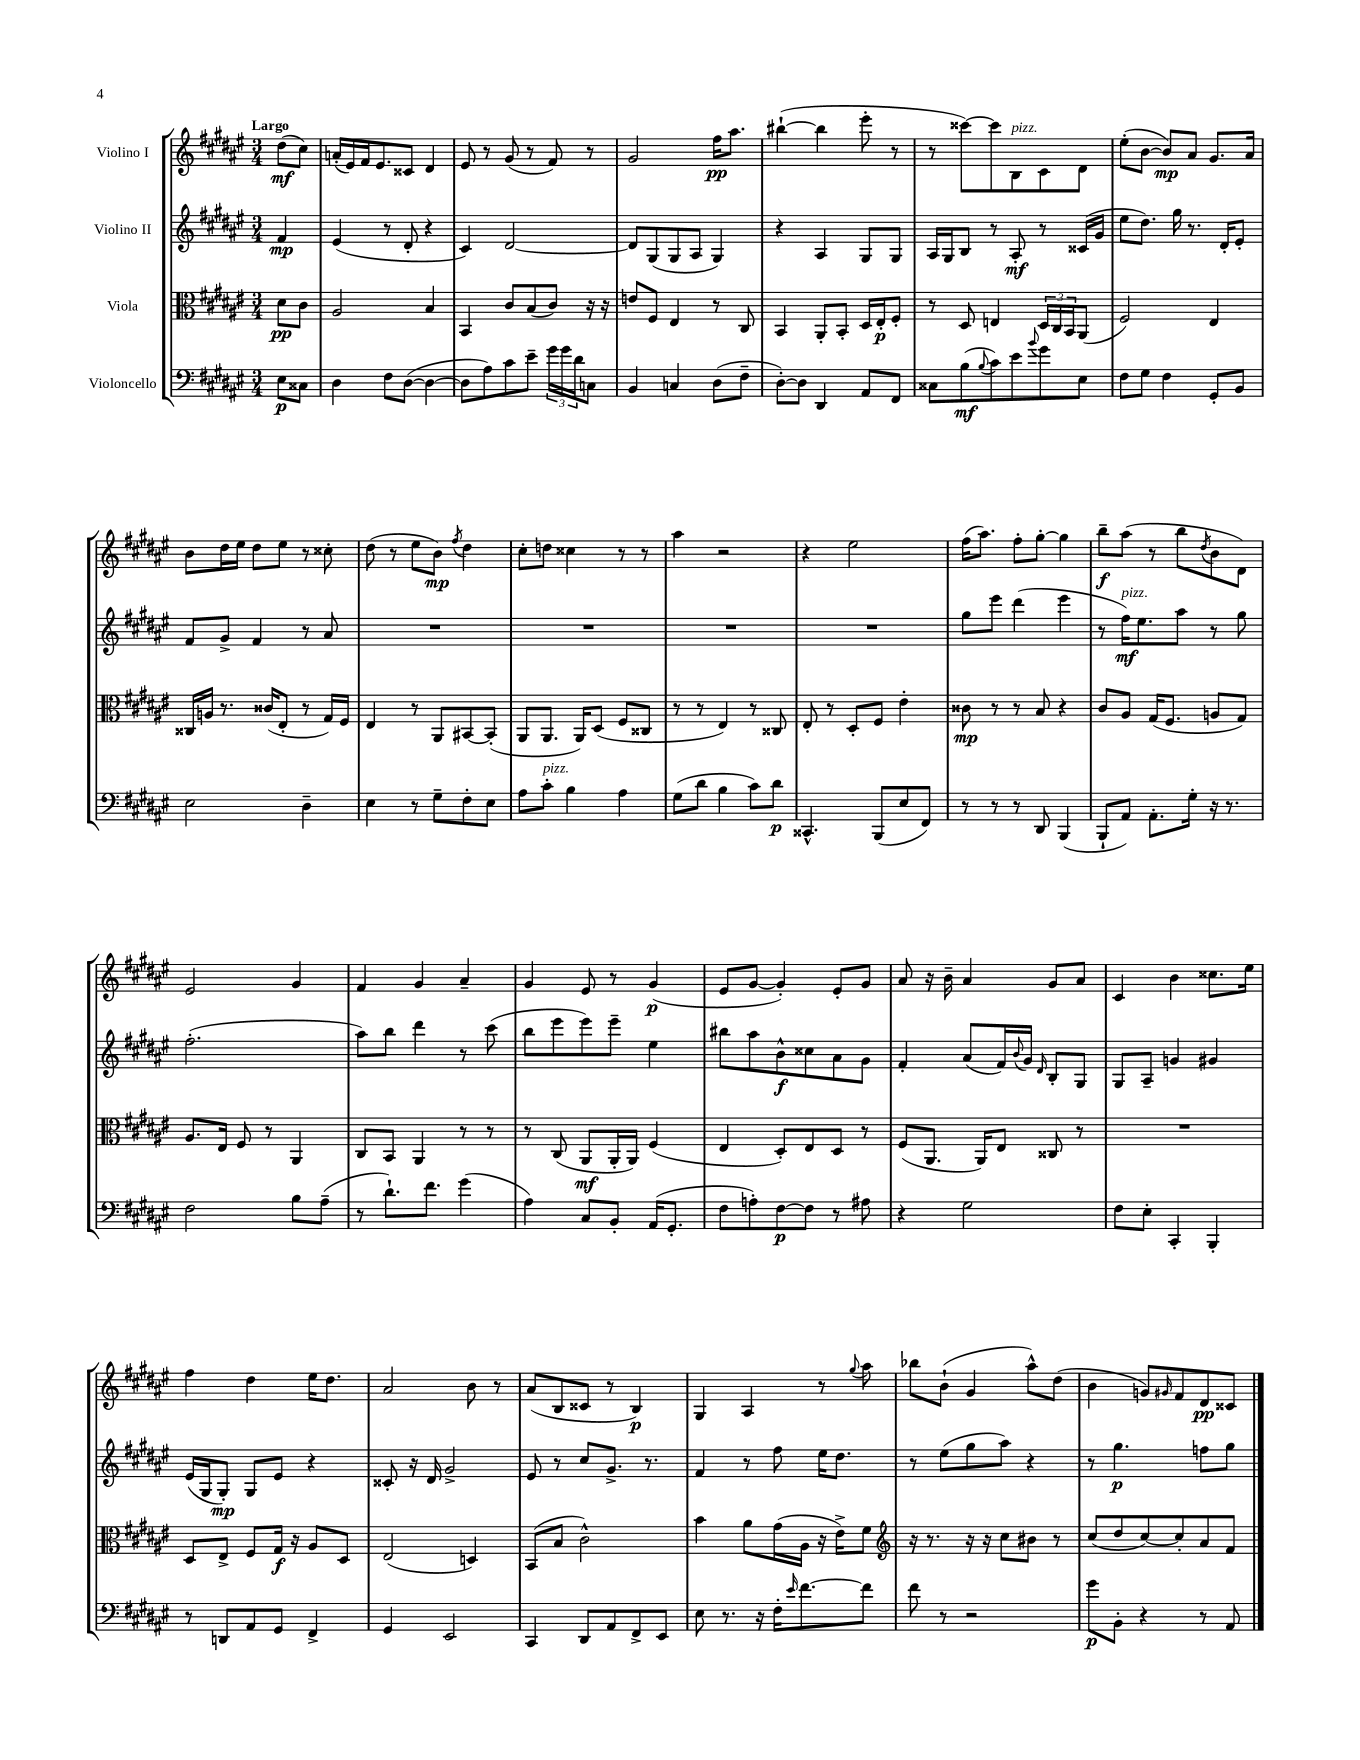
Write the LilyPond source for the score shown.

<<
\new StaffGroup <<
\new Staff = "s0" \with { instrumentName = "Violino I" } {
    \clef treble \key fis \major \numericTimeSignature \time 3/4 \partial 4 \tempo "Largo"
    dis''8\mf( cis''8) |
    a'16-.( eis'16) fis'16 eis'8. cisis'8 dis'4 |
    eis'8 r8 gis'8( r8 fis'8) r8 |
    gis'2 fis''16\pp ais''8. |
    bis''4~-!( bis''4 eis'''8-. r8 |
    r8 cisis'''8~) cisis'''8 b8^\markup { \italic "pizz." } cis'8 dis'8 |
    eis''8-.( b'8~ b'8\mp) ais'8 gis'8. ais'16 |
    b'8 dis''16 eis''16 dis''8 eis''8 r8 cisis''8-. |
    dis''8( r8 eis''8 b'8\mp) \acciaccatura { fis''8 } dis''4 |
    cis''8-. d''8 cisis''4 r8 r8 |
    ais''4 r2 |
    r4 eis''2 |
    fis''16( ais''8.) fis''8-. gis''8~-. gis''4 |
    b''8--\f ais''8( r8 b''8 \acciaccatura { dis''8 } b'8 dis'8) |
    eis'2 gis'4 |
    fis'4 gis'4 ais'4-- |
    gis'4 eis'8 r8 gis'4\p( |
    eis'8 gis'8~ gis'4-.) eis'8-. gis'8 |
    ais'8 r16 b'16-- ais'4 gis'8 ais'8 |
    cis'4 b'4 cisis''8. eis''16 |
    fis''4 dis''4 eis''16 dis''8. |
    ais'2 b'8 r8 |
    ais'8( b8 cisis'8 r8 b4\p) |
    gis4 ais4 r8 \appoggiatura { gis''8 } ais''8 |
    bes''8 b'8-!( gis'4 ais''8-^) dis''8( |
    b'4 g'8) \grace { gis'16 } fis'8 dis'8\pp cisis'8 \bar "|." |
}
\new Staff = "s1" \with { instrumentName = "Violino II" } {
    \clef treble \key fis \major \numericTimeSignature \time 3/4 \partial 4
    fis'4\mp |
    eis'4( r8 dis'8-. r4 |
    cis'4) dis'2~ |
    dis'8 gis8( gis8 ais8 gis4) |
    r4 ais4 gis8 gis8 |
    ais16 gis16 b8 r8 ais8-.\mf r8 cisis'16( gis'16 |
    eis''8 dis''8.) gis''16 r8. dis'16-. eis'8-. |
    fis'8 gis'8-> fis'4 r8 ais'8 |
    R2. |
    R2. |
    R2. |
    R2. |
    gis''8 eis'''8 dis'''4( eis'''4 |
    r8 fis''16\mf^\markup { \italic "pizz." }) eis''8. ais''8 r8 gis''8 |
    fis''2.-.( |
    ais''8) b''8 dis'''4 r8 cis'''8( |
    b''8 eis'''8 eis'''8) eis'''8-- eis''4 |
    bis''8 ais''8 b'8-^\f cisis''8 ais'8 gis'8 |
    fis'4-. ais'8( fis'16) \appoggiatura { b'8 } gis'16 \grace { dis'16 } b8-. gis8 |
    gis8 ais8-- g'4 gis'4 |
    eis'16( gis16 gis8-.\mp) gis8 eis'8 r4 |
    cisis'8-. r16 dis'16 gis'2-> |
    eis'8 r8 cis''8 gis'8.-> r8. |
    fis'4 r8 fis''8 eis''16 dis''8. |
    r8 eis''8( gis''8 ais''8) r4 |
    r8 gis''4.\p f''8 gis''8 \bar "|." |
}
\new Staff = "s2" \with { instrumentName = "Viola" } {
    \clef alto \key fis \major \numericTimeSignature \time 3/4 \partial 4
    dis'8\pp cis'8 |
    ais2 b4 |
    b,4 cis'8 b8( cis'8) r16 r16 |
    e'8 fis8 eis4 r8 cis8 |
    b,4 ais,8-. b,8-. dis16 eis16-.\p fis8-. |
    r8 dis8 e4 \tuplet 3/2 { dis16 cis16 b,16 } ais,8( |
    fis2) eis4 |
    cisis16 a16 r8. cisis'16( eis8-. r8 gis16) fis16 |
    eis4 r8 ais,8 bis,8~ bis,8-.( |
    ais,8 ais,8. ais,16) dis8( fis8 cisis8 |
    r8 r8 eis4) r8 cisis8 |
    eis8-. r8 dis8-. fis8 eis'4-. |
    cisis'8\mp r8 r8 b8 r4 |
    cis'8 ais8 gis16( fis8. a8 gis8) |
    ais8. eis16 fis8 r8 ais,4 |
    cis8 b,8 ais,4 r8 r8 |
    r8 cis8( ais,8\mf ais,16-. ais,16) fis4( |
    eis4 dis8-.) eis8 dis8 r8 |
    fis8( ais,8. ais,16) eis8 cisis8 r8 |
    R2. |
    dis8 eis8-> fis8 gis16\f r16 ais8 dis8 |
    eis2( d4) |
    b,8( b8 cis'2-^) |
    b'4 ais'8 gis'16( ais16 r16 eis'16->) fis'8 |
    \clef treble r16 r8. r16 r16 cis''8 bis'8 r8 |
    cis''8( dis''8 cis''8~) cis''8-. ais'8 fis'8 \bar "|." |
}
\new Staff = "s3" \with { instrumentName = "Violoncello" } {
    \clef bass \key fis \major \numericTimeSignature \time 3/4 \partial 4
    eis8\p cisis8 |
    dis4 fis8 dis8~( dis4~ |
    dis8 ais8) cis'8 eis'8-- \tuplet 3/2 { gis'16 gis'16 dis'16 } c8 |
    b,4 c4 dis8( fis8-- |
    dis8~-.) dis8 dis,4 ais,8 fis,8 |
    cisis8 b8\mf( \appoggiatura { b8 } cis'8) eis'8 \appoggiatura { b'8 } gis'8 eis8 |
    fis8 gis8 fis4 gis,8-. b,8 |
    eis2 dis4-- |
    eis4 r8 gis8-- fis8-. eis8 |
    ais8 cis'8-.^\markup { \italic "pizz." } b4 ais4 |
    gis8( dis'8 b4 cis'8) dis'8\p |
    cisis,4.-^ b,,8( eis8 fis,8) |
    r8 r8 r8 dis,8 b,,4( |
    b,,8-! ais,8) ais,8.-. gis16-. r16 r8. |
    fis2 b8 ais8--( |
    r8 dis'8.-!) fis'8. gis'4( |
    ais4) cis8 b,8-. ais,16( gis,8.-. |
    fis8 a8-.) fis8~\p fis8 r8 ais8 |
    r4 gis2 |
    fis8 eis8-. cis,4-. b,,4-. |
    r8 d,8 ais,8 gis,8 fis,4-> |
    gis,4 eis,2 |
    cis,4 dis,8 ais,8 fis,8-> eis,8 |
    eis8 r8. r16 fis16-. \grace { eis'16 } fis'8.~ fis'8 |
    fis'8 r8 r2 |
    gis'8\p b,8-. r4 r8 ais,8 \bar "|." |
}
>>
>>
\layout { \context { \Score \remove "Bar_number_engraver" } }
